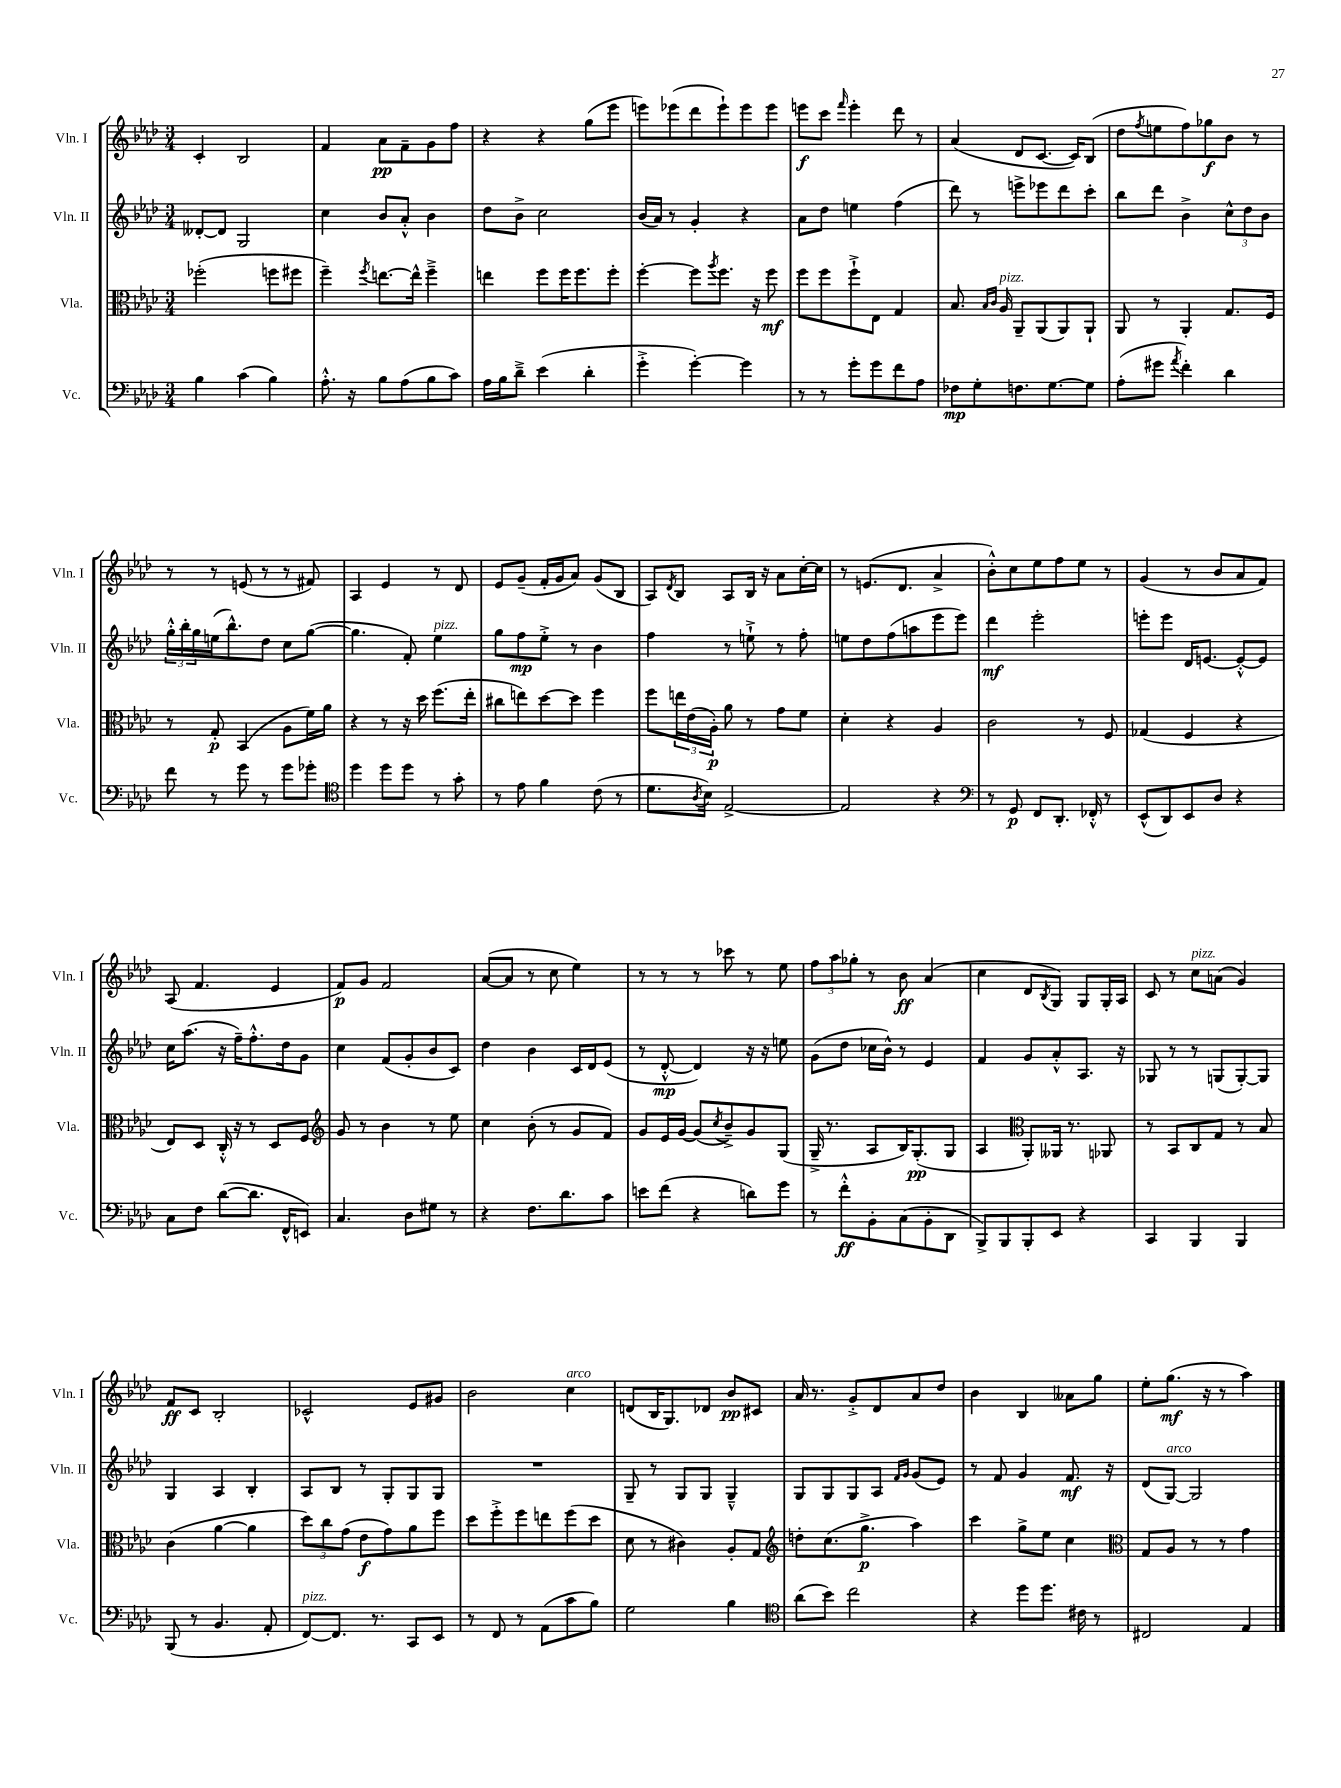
<<
\new StaffGroup <<
\new Staff = "s0" \with { instrumentName = "Vln. I" shortInstrumentName = "Vln. I" } {
    \clef treble \key aes \major \numericTimeSignature \time 3/4
    c'4-. bes2 |
    f'4 aes'8\pp f'8-- g'8 f''8 |
    r4 r4 g''8( ees'''8 |
    e'''8) ees'''8( des'''8 ees'''8-!) ees'''8 ees'''8 |
    e'''8\f c'''8 \grace { f'''16 } e'''4-. des'''8 r8 |
    aes'4( des'8 c'8.~ c'16) bes8( |
    des''8 \acciaccatura { f''8 } e''8 f''8) ges''8\f bes'8 r8 |
    r8 r8 e'8( r8 r8 fis'8) |
    aes4 ees'4 r8 des'8 |
    ees'8 g'8--( f'16-. g'16 aes'8) g'8( bes8 |
    aes8) \acciaccatura { des'8 } bes8 aes8 bes16 r16 aes'8 c''16~-. c''16 |
    r8 e'8.( des'8. aes'4-> |
    bes'8-.-^) c''8 ees''8 f''8 ees''8 r8 |
    g'4( r8 bes'8 aes'8 f'8) |
    aes8( f'4. ees'4 |
    f'8\p) g'8 f'2 |
    aes'8~( aes'8 r8 c''8 ees''4) |
    r8 r8 r8 ces'''8 r8 ees''8 |
    \tuplet 3/2 { f''8 aes''8 ges''8-. } r8 bes'8\ff aes'4( |
    c''4 des'8 \acciaccatura { bes8 } g8) g8 g16-. aes16 |
    c'8 r8 c''8^\markup { \italic "pizz." } a'8( g'4) |
    f'8\ff c'8 bes2-. |
    ces'2-^ ees'8 gis'8 |
    bes'2 c''4^\markup { \italic "arco" } |
    d'8( bes16 g8.) des'8 bes'8\pp cis'8 |
    aes'16 r8. g'8-.-> des'8 aes'8 des''8 |
    bes'4 bes4 aeses'8 g''8 |
    ees''8-. g''8.\mf( r16 r8 aes''4) \bar "|." |
}
\new Staff = "s1" \with { instrumentName = "Vln. II" shortInstrumentName = "Vln. II" } {
    \clef treble \key aes \major \numericTimeSignature \time 3/4
    deses'8~-. deses'8 g2 |
    c''4 bes'8 aes'8-.-^ bes'4 |
    des''8 bes'8-> c''2 |
    bes'16( aes'16) r8 g'4-. r4 |
    aes'8 des''8 e''4 f''4( |
    des'''8) r8 e'''8-> ees'''8 des'''8 c'''8-. |
    bes''8 des'''8 bes'4-> \tuplet 3/2 { c''8-^ des''8 bes'8 } |
    \tuplet 3/2 { g''16-.-^ bes''16-. g''16 } e''16( bes''8.-^) des''8 c''8 g''8~( |
    g''4. f'8-.) ees''4^\markup { \italic "pizz." } |
    g''8 f''8\mp ees''8-.-> r8 bes'4 |
    f''4 r8 e''8-!-> r8 f''8-. |
    e''8 des''8 f''8( a''8 ees'''8 ees'''8) |
    des'''4\mf ees'''2-. |
    e'''8-. e'''8 des'16 e'8.~ e'8~-.-^ e'8 |
    c''16 aes''8.( r16 f''16--) f''8.-.-^ des''16 g'8 |
    c''4 f'8( g'8-. bes'8 c'8) |
    des''4 bes'4 c'16 des'16 ees'8( |
    r8 des'8~-.-^\mp des'4) r16 r16 e''8 |
    g'8( des''8 ces''16 bes'16-^) r8 ees'4 |
    f'4 g'8 aes'8-.-^ aes8. r16 |
    ges8 r8 r8 g8( g8~-.) g8 |
    g4 aes4 bes4-. |
    aes8 bes8 r8 g8-. g8 g8 |
    R2. |
    g8-- r8 g8 g8 g4---^ |
    g8 g8 g8 aes8 \grace { f'16 g'16 } g'8( ees'8) |
    r8 f'8 g'4 f'8.\mf r16 |
    des'8( g8~^\markup { \italic "arco" }) g2 \bar "|." |
}
\new Staff = "s2" \with { instrumentName = "Vla." shortInstrumentName = "Vla." } {
    \clef alto \key aes \major \numericTimeSignature \time 3/4
    fes''2-.( f''8 fis''8 |
    f''4--) \acciaccatura { f''8 } e''8.~ e''16-^ f''4---> |
    e''4 f''8 f''16 f''8. f''8-. |
    f''4~-. f''8 \acciaccatura { aes''8 } f''8. r16 f''8\mf |
    f''8 f''8 f''8-!-> ees8 g4 |
    bes8. \grace { bes16 c'16 } aes16^\markup { \italic "pizz." } aes,8-- aes,8( aes,8) aes,8-! |
    aes,8 r8 aes,4-. g8. f16 |
    r8 g8-.\p bes,4( aes8 f'16) aes'16 |
    r4 r8 r16 des''16 f''8.( ees''16-. |
    cis''8 e''8) des''8~ des''8 f''4 |
    f''8 \tuplet 3/2 { e''16 ees'16( aes16-.\p) } aes'8 r8 g'8 f'8 |
    des'4-. r4 aes4 |
    c'2 r8 f8 |
    ges4( f4 r4 |
    ees8) des8 c16-.-^ r16 r8 des8 f8 |
    \clef treble g'8 r8 bes'4 r8 ees''8 |
    c''4 bes'8-.( r8 g'8 f'8) |
    g'8 ees'16 g'16~ g'8( \acciaccatura { c''8 } bes'8--->) g'8 g8( |
    g16---> r8. aes8 bes16) g8.-.\pp( g8 |
    aes4 \clef alto aes,8-.) aeses,16 r8. aes,8 |
    r8 bes,8 c8 g8 r8 bes8 |
    c'4( aes'4~ aes'4 |
    \tuplet 3/2 { des''8) c''8 g'8( } ees'8\f g'8) aes'8 f''8 |
    des''8 f''8-.-> f''8 e''8 f''8( des''8 |
    des'8 r8 cis'4) aes8-. g8 |
    \clef treble d''8-. c''8.( g''8.->\p aes''4) |
    c'''4 g''8-> ees''8 c''4 |
    \clef alto g8 aes8 r8 r8 g'4 \bar "|." |
}
\new Staff = "s3" \with { instrumentName = "Vc." shortInstrumentName = "Vc." } {
    \clef bass \key aes \major \numericTimeSignature \time 3/4
    bes4 c'4( bes4) |
    aes8.-.-^ r16 bes8 aes8( bes8 c'8) |
    aes16 bes16 des'8---> ees'4( des'4-. |
    g'4-.-> g'4~-.) g'4 |
    r8 r8 g'8-. g'8 f'8 aes8 |
    fes8\mp g8-. f8. g8.~ g8 |
    aes8-.( gis'8 \acciaccatura { aes'8 } f'4-.) des'4 |
    f'8 r8 g'8 r8 g'8 ges'8-. |
    \clef tenor des''4 des''8 des''8 r8 g'8-. |
    r8 ees'8 f'4 c'8( r8 |
    des'8. \acciaccatura { aes8 } bes16) ees2~-> |
    ees2 r4 |
    \clef bass r8 g,8\p f,8 des,8.-. fes,16-.-^ r8 |
    ees,8-^( des,8) ees,8 des8 r4 |
    c8 f8 des'8~( des'8. f,16-^ e,8) |
    c4. des8 gis8 r8 |
    r4 f8. des'8. c'8 |
    e'8 f'8( r4 d'8) g'8 |
    r8 f'8-.-^\ff bes,8-. c8( bes,8-. des,8 |
    bes,,8->) bes,,8 bes,,8-. ees,8 r4 |
    c,4 bes,,4 bes,,4 |
    bes,,8( r8 bes,4. aes,8-. |
    f,8~^\markup { \italic "pizz." }) f,8. r8. c,8 ees,8 |
    r8 f,8 r8 aes,8( c'8 bes8) |
    g2 bes4 |
    \clef tenor aes'8( bes'8) c''2 |
    r4 des''8 des''8. cis'16 r8 |
    cis2 ees4 \bar "|." |
}
>>
>>
\layout { \context { \Score \remove "Bar_number_engraver" } }
